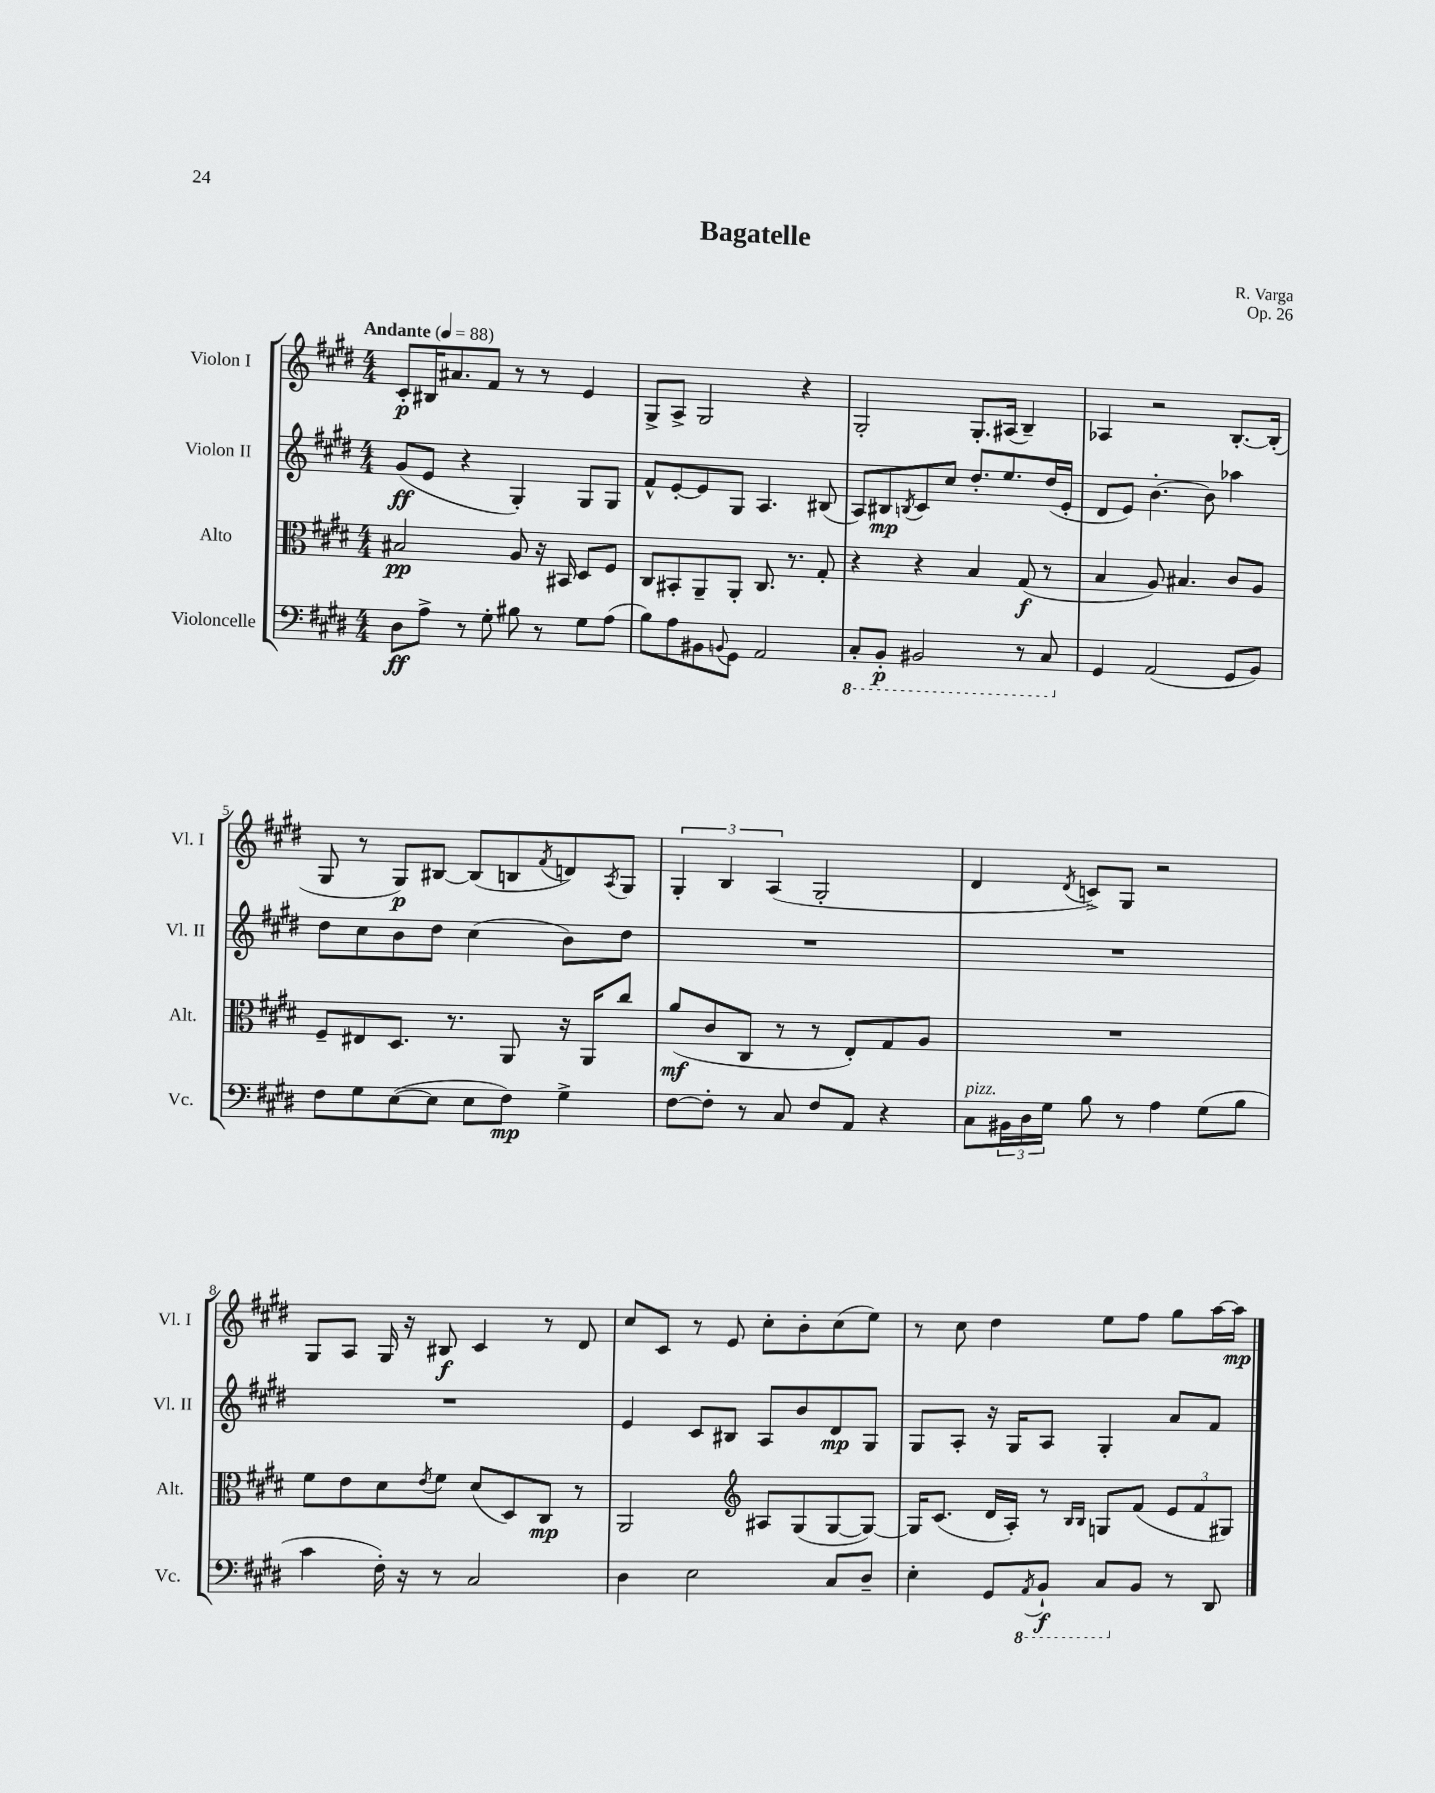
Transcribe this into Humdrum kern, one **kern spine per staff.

**kern	**kern	**kern	**kern
*staff4	*staff3	*staff2	*staff1
*clefF4	*clefC3	*clefG2	*clefG2
*k[f#c#g#d#]	*k[f#c#g#d#]	*k[f#c#g#d#]	*k[f#c#g#d#]
*M4/4	*M4/4	*M4/4	*M4/4
*MM88	*MM88	*MM88	*MM88
8D#	2B#	(8g#	8c#'
8A^	.	8e	16B#
.	.	.	8.a#
8r	.	4r	.
8G#'	.	.	8f#
8B#	8A	4G#')	8r
8r	16r	.	8r
.	16BB#	.	.
8G#	8D#	8G#	4e
(8A	8F#	8G#	.
=	=	=	=
8B)	8C#	8f#^^	8G#^
8A	8BB#'	[8e'	8A^
8BB#	8AA~	8e]	2G#
8qqBB	.	.	.
8GG#	8AA'	8G#	.
2AA	8.C#	4.A	.
.	8.r	.	.
.	.	.	4r
.	8G#'	(8B#	.
=	=	=	=
8CC#'	4r	8A)	2G#'
8BBB'	.	8B#	.
.	.	8qB	.
2BBB#	4r	8c#	.
.	.	8cc#	.
.	4B	8.dd#'	8.G#'
.	.	8.ee	(16A#
8r	(8G#	.	4B~)
8CC#	8r	(16dd#	.
.	.	16e'	.
=	=	=	=
4GG#	4B	8d#	4A-
.	.	8e)	.
(2AA	8A)	[4.b'	2r
.	4.B#	.	.
.	.	8b]	.
8GG#	8c#	4aa-	[8.B'
8BB)	8A	.	.
.	.	.	(16B']
=	=	=	=
8F#	8F#~	8dd#	8G#
8G#	8E#	8cc#	8r
([8E	8.D#	8b	8G#)
8E]	.	8dd#	[8B#
.	8.r	.	.
8E	.	(4cc#	(8B#]
8F#)	8AA	.	8B
.	.	.	8qf#
4G#^	16r	8b)	8d)
.	16AA	.	.
.	.	.	8qA
.	8cc#	8dd#	8G#
=	=	=	=
[8F#	(8a	1r	6G#'
8F#']	8c#	.	.
.	.	.	6B
8r	8C#	.	.
.	.	.	(6A
8C#	8r	.	.
8F#	8r	.	2G#'
8AA	8E')	.	.
4r	8G#	.	.
.	8A	.	.
=	=	=	=
8C#	1r	1r	4d#
24BB#	.	.	.
24D#	.	.	.
24G#	.	.	.
.	.	.	8qd#
8B	.	.	8c^)
8r	.	.	8G#
4A	.	.	2r
(8G#	.	.	.
8B	.	.	.
=	=	=	=
4c#	8f#	1r	8G#
.	8e	.	8A
16F#')	8d#	.	16G#
16r	.	.	16r
.	8qe	.	.
8r	8f#	.	8B#
2C#	(8d#	.	4c#
.	8D#)	.	.
.	8C#	.	8r
.	8r	.	8d#
=	=	=	=
4D#	2AA	4e	8cc#
.	.	.	8c#
2E	.	8c#	8r
.	.	8B#	8e
*	*clefG2	*	*
.	8A#	8A	8cc#'
.	(8G#	8b	8b'
8C#	[8G#	8d#	(8cc#
8D#~	8G#_)	8G#	8ee)
=	=	=	=
4E'	16G#]	8G#	8r
.	(8.c#	.	.
.	.	8A'	8cc#
8GG#	16d#	16r	4dd#
.	16A')	16G#	.
8qAAA	.	.	.
8BBB`	8r	8A	.
.	16qqB	.	.
.	16qqB	.	.
8CC#	8G	4G#'	8ee
8BB	(8f#	.	8ff#
8r	12e	8a	8gg#
.	12f#	.	.
8DD#	.	8f#	[16aa
.	12G#)	.	.
.	.	.	16aa]
==	==	==	==
*-	*-	*-	*-
